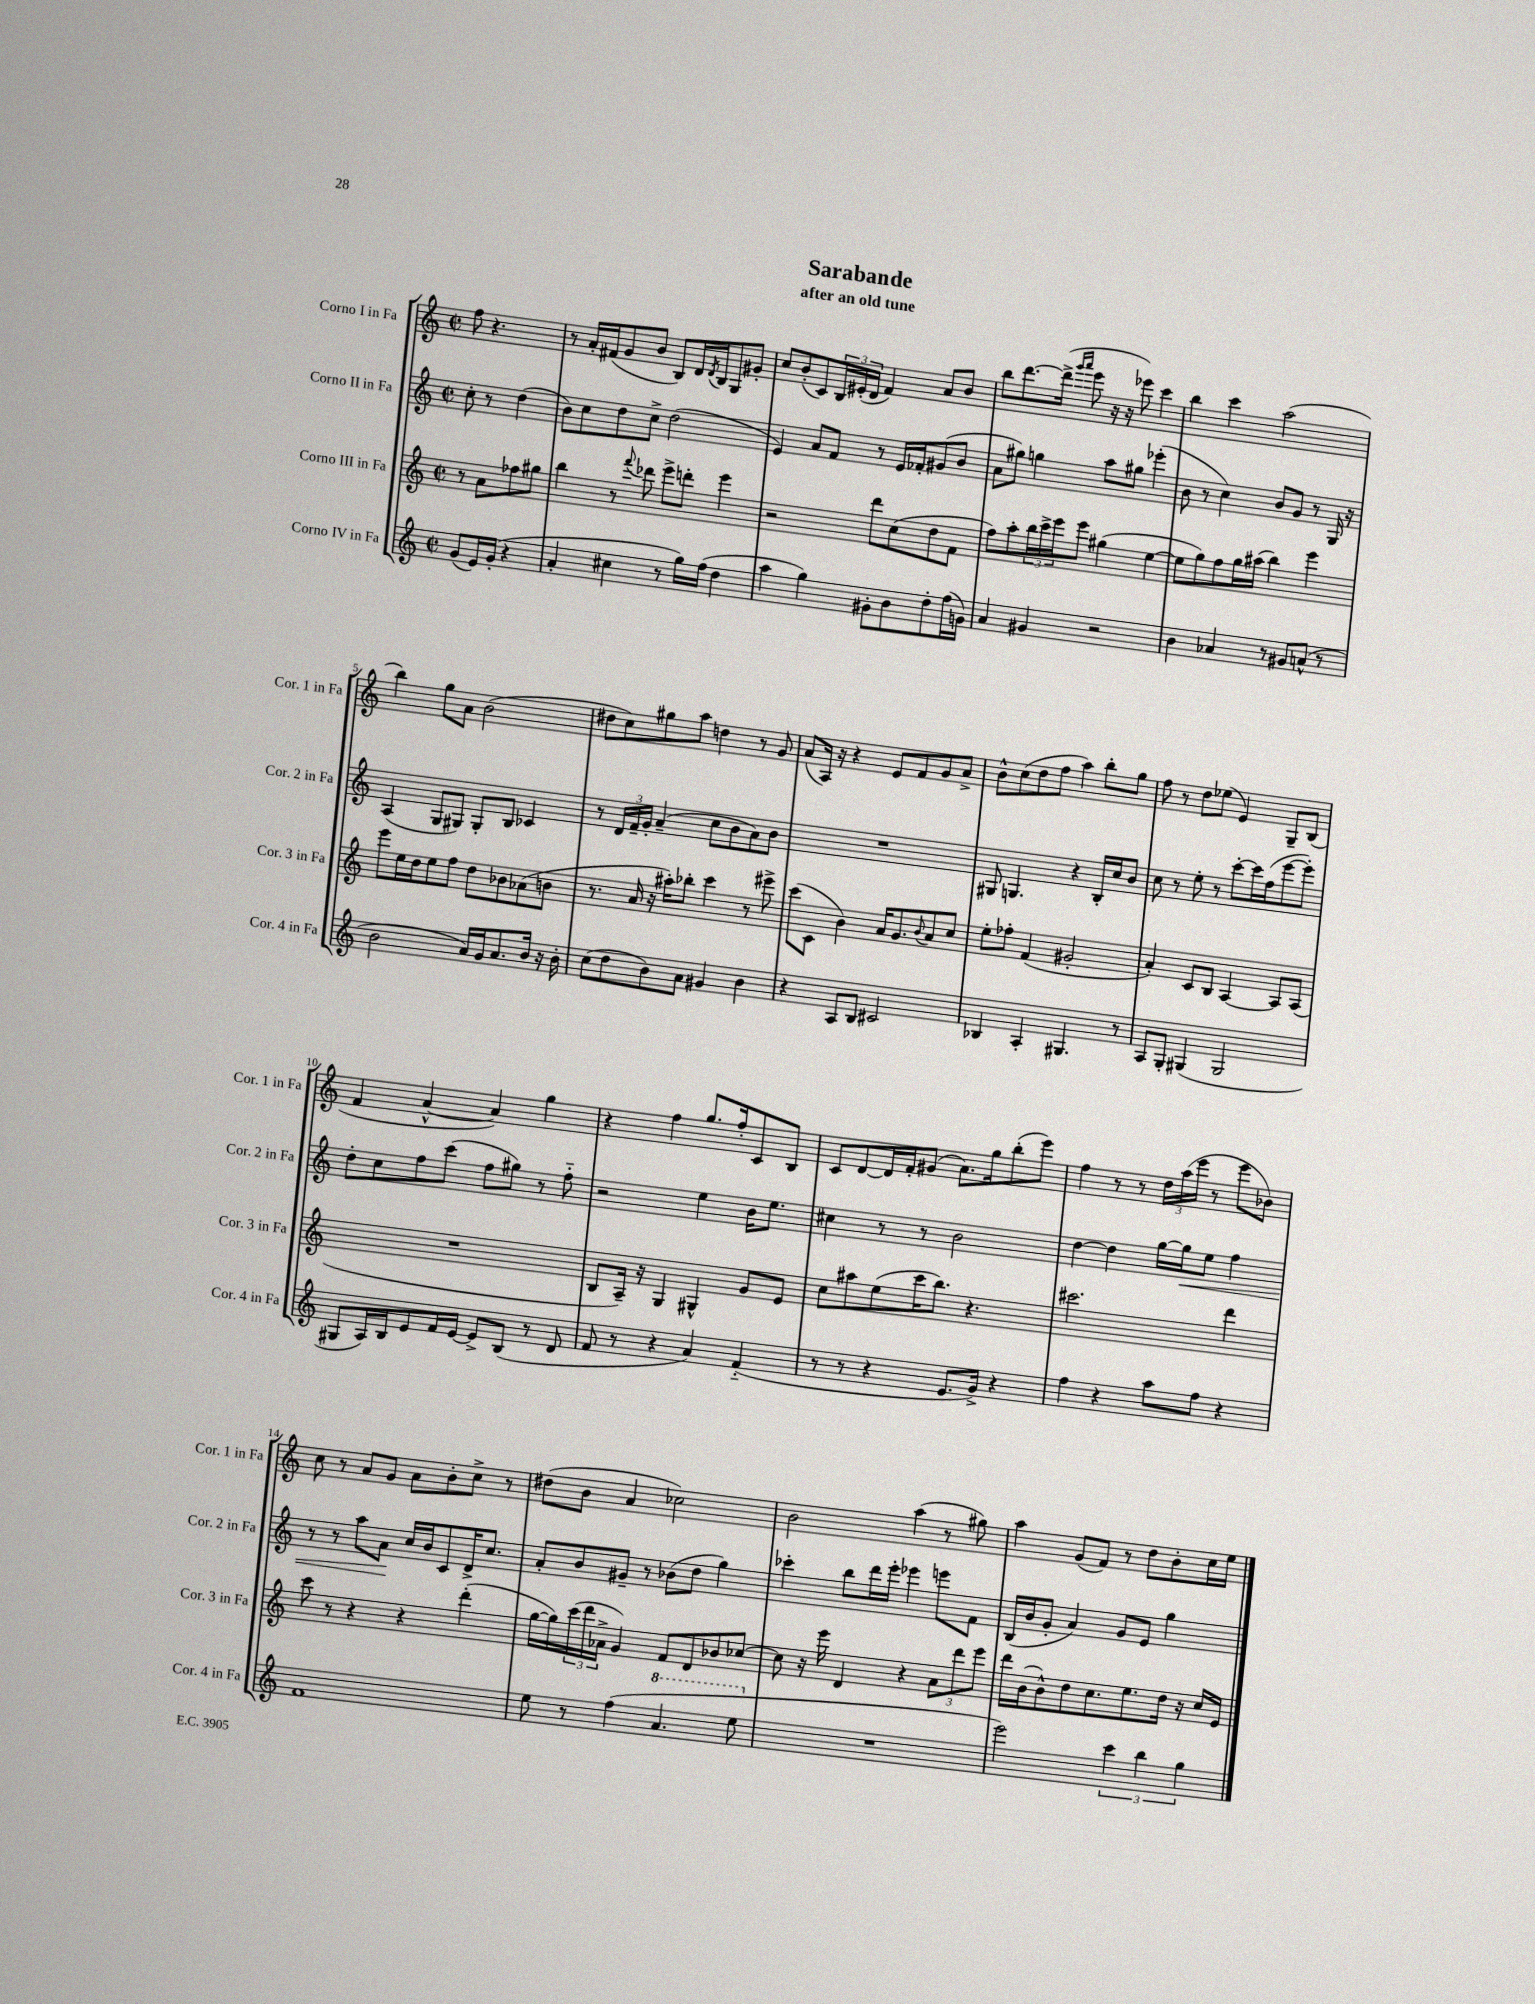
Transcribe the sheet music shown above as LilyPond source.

\header { title = "Sarabande" subtitle = "after an old tune" }
<<
\new StaffGroup <<
\new Staff = "s0" \with { instrumentName = "Corno I in Fa" shortInstrumentName = "Cor. 1 in Fa" } {
    \clef treble \key c \major \defaultTimeSignature \time 2/2 \partial 2
    f''8 r4. |
    r8 a'16-. fis'16( g'8 b'8 b8) d'16 \acciaccatura { d'8 } b16 g8 gis'8-. |
    c''8 b'8-.( c'8) \tuplet 3/2 { b16 eis'16-.( d'16 } f'4) a'8 b'8 |
    b''8 d'''8.~ d'''16->( \grace { g'''16 a'''16 } e'''8 r16 r16 ees'''8) c'''4 |
    b''4 c'''4 a''2( |
    b''4) g''8 a'8 b'2( |
    dis''8 c''8) gis''8 a''8 d''4 r8 g'8 |
    a'8( a16) r16 r4 e'8 f'8 g'8 a'8-> |
    b'8-^ c''8( d''8 f''8 a''4) b''8-. g''8 |
    f''8 r8 d''8 ees''8( e'4) g8-- b8( |
    f'4 a'4~-^ a'4) g''4 |
    r4 f''4 g''8. f''16-. c'8 b8 |
    c'8 d'8~ d'16 f'16-. gis'8( a'8.) g''16 b''8-.( e'''8) |
    f''4 r8 r8 \tuplet 3/2 { d''16 a''16( e'''16 } r8 e'''8 bes'8) |
    c''8 r8 a'8 g'8 a'8 b'8-. c''8-> r8 |
    dis''8( b'8 a'4 ces''2) |
    b'2 a''4( r8 gis''8) |
    a''4 g'8( f'8) r8 d''8 b'8-. c''16 e''16 \bar "|." |
}
\new Staff = "s1" \with { instrumentName = "Corno II in Fa" shortInstrumentName = "Cor. 2 in Fa" } {
    \clef treble \key c \major \defaultTimeSignature \time 2/2 \partial 2
    c''8-. r8 d''4( |
    b'8) c''8 d''8 c''8-> d''2( |
    e'4) a'8 f'8 r8 e'16 fes'16-. gis'8( b'8 |
    a'8 gis''8) g''4 a''8 gis''8 ees'''4-.( |
    b'8 r8 c''4) b'8 g'8 r8 g16 r16 |
    a4( g8 gis8) gis8-. b8 ces'4 |
    r8 \tuplet 3/2 { d'16 f'16-- g'16-. } a'4--( c''8 b'8 a'8) b'8 |
    R1 |
    gis8 g4. r4 b16-. c''16 b'8 |
    c''8 r8 e''8-. r8 c'''8~-. c'''16 f''16( e'''8~ e'''8-.) |
    d''8-. c''8 f''8 c'''8( f''8 gis''8) r8 f''8-_ |
    r2 e''4 b'16 e''8. |
    cis''4 r8 r8 b'2 |
    d''4~ d''4 g''16~ g''16\< e''8 f''4 |
    r8 r8 a''8 a'8\! c''16 b'16 c'8 d'16-> c''8. |
    a'8-. b'8 gis'8-- r8 bes'8( d''8 g''4) |
    ces'''4-. b''8 d'''16 e'''16-. ees'''4 e'''8 f'8 |
    b16( b'16 g'8-. a'4) g'8 e'8 g''4 \bar "|." |
}
\new Staff = "s2" \with { instrumentName = "Corno III in Fa" shortInstrumentName = "Cor. 3 in Fa" } {
    \clef treble \key c \major \defaultTimeSignature \time 2/2 \partial 2
    r8 a'8 fes''8 gis''8 |
    b''4 r8 \appoggiatura { f'''8 } des'''8 e'''8-> d'''8-. e'''4 |
    r2 d'''8 c''8( d''8 f'8 |
    f''8) a''8-. \tuplet 3/2 { b''16 c'''16-> e'''16 } e'''8 gis''4( e''4~ |
    e''8 g''8) f''8 g''16 ais''16( b''4) e'''4 |
    e'''8 e''16 d''16 e''8 f''8 d''8 bes'8 aes'8( b'8 |
    r8. a'16 r16 ais''16-.) bes''8-. c'''4 r8 eis'''8-> |
    c'''8( c'8 b'4) a'16 g'8. \appoggiatura { b'8 } a'8 c''8 |
    e''8-. fes''8-. f'4( gis'2-. |
    a'4-.) c'8 b8 a4~ a8 a8( |
    R1 |
    b8 a16--) r16 g4 gis4-^ g'8 e'8 |
    c''8 ais''8 e''8( c'''16 b''8.) r4. |
    cis'''2. d'''4 |
    c'''8 r8 r4 r4 d'''4-.( |
    g''16~ g''16) \tuplet 3/2 { c'''16( d'''16 aes'16-> } g'4) f'8 d'8 bes'8 ces''8~ |
    ces''8 r16 e'''16 d'4 r4 \tuplet 3/2 { a'8 d'''8 e'''8 } |
    d'''16 b'16( b'8-^) d''8 c''8. e''8. d''16 r16 c''16 e'16 \bar "|." |
}
\new Staff = "s3" \with { instrumentName = "Corno IV in Fa" shortInstrumentName = "Cor. 4 in Fa" } {
    \clef treble \key c \major \defaultTimeSignature \time 2/2 \partial 2
    g'8( e'16) g'16-.( r4 |
    a'4-. cis''4 r8 g''16) f''16( d''4 |
    a''4 g''4) gis'8-. b'8 d''8-. f''16( g'16) |
    a'4 gis'4 r2 |
    b'4 aes'4 r8 gis'8 a'8-^( r8 |
    b'2 a'16) g'16 a'8. b'16 r16 b'16-. |
    c''8( d''8 b'8) a'8 gis'4 b'4 |
    r4 a8 b8 cis'2 |
    bes4 a4-. gis4. r8 |
    a8 g8-. gis4( gis2 |
    gis8 a16) b16 e'8 f'16 e'16~ e'8-> b8( r8 d'8 |
    f'8 r8 r4 a'4) f'4-_( |
    r8 r8 r4 e'8. g'16->) r4 |
    f''4 r4 a''8 f''8 r4 |
    f'1 |
    e''8 r8 f''4( \ottava #1 a''4. e'''8 \ottava #0 |
    R1 |
    e'''2) \tuplet 3/2 { c'''4 b''4 g''4 } \bar "|." |
}
>>
>>
